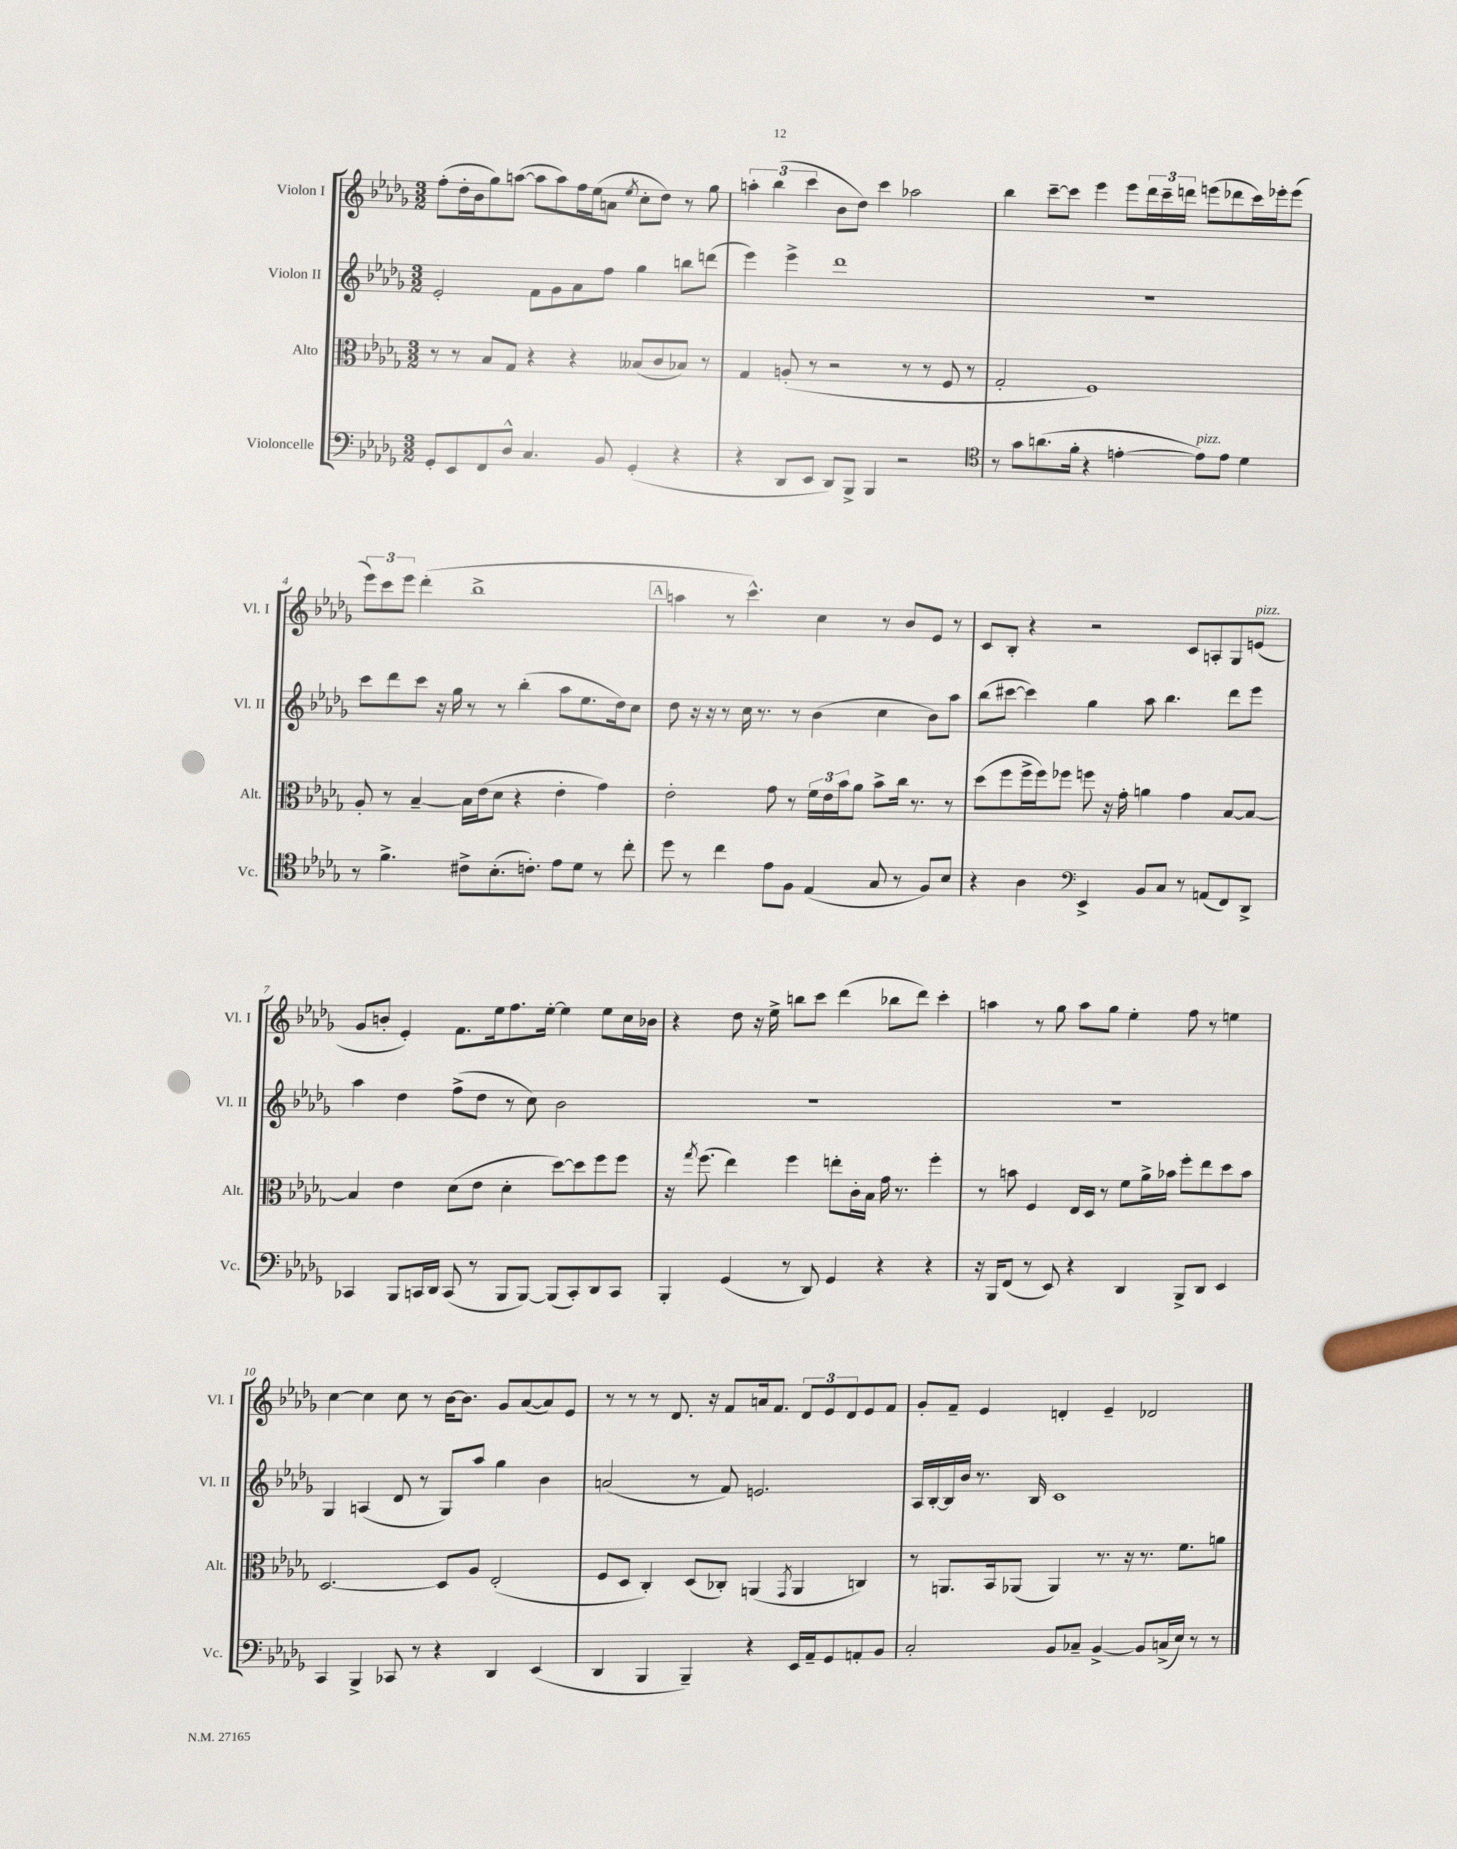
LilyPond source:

<<
\new StaffGroup <<
\new Staff = "s0" \with { instrumentName = "Violon I" shortInstrumentName = "Vl. I" } {
    \clef treble \key des \major \numericTimeSignature \time 3/2
    f''8-.( des''16-. bes'16 ges''8) a''8~( a''8 a''8) f''16 ees''16( a'8 \acciaccatura { ees''8 } c''8-. des''8) r8 ges''8 |
    \tuplet 3/2 { a''4-. bes''4( c'''4 } bes'8 des''8) c'''4 aes''2 |
    bes''4 c'''8~-- c'''8 ees'''4 ees'''8 \tuplet 3/2 { des'''16 c'''16-- d'''16 } e'''8( des'''8 c'''16) ees'''16-. ees'''8( |
    \tuplet 3/2 { ees'''8) c'''8 ees'''8 } des'''4-.( bes''1-> |
    \mark \markup { \box "A" } a''4 r8 c'''4.-^) c''4 r8 bes'8 ees'8 r8 |
    c'8 bes8-. r4 r2 c'8 a8-. ges8 e'8^\markup { \italic "pizz." }( |
    ges'8 b'8-. ees'4-.) f'8. ees''16 f''8. ees''16~-. ees''4 ees''8 c''16 bes'16 |
    r4 des''8 r16 ees''16-> b''8 c'''8 des'''4( bes''8 des'''8) c'''4-. |
    a''4 r8 ges''8 a''8 ges''8 ees''4-. f''8 r8 e''4 |
    c''4~ c''4 c''8 r8 bes'16~ bes'8. ges'8 aes'8~( aes'8) ees'8 |
    r8 r8 r8 des'8. r16 f'8 a'16 f'8. \tuplet 3/2 { des'8 ees'8 des'8 } ees'8 f'8 |
    ges'8-. f'8-- ees'4 d'4-. ees'4-- des'2 \bar "|." |
}
\new Staff = "s1" \with { instrumentName = "Violon II" shortInstrumentName = "Vl. II" } {
    \clef treble \key des \major \numericTimeSignature \time 3/2
    ees'2-. f'8 ges'8 aes'8 f''8 ges''4 b''8 d'''8( |
    ees'''4) ees'''4-> des'''1 |
    R1. |
    c'''8 des'''8 c'''8 r16 ges''16 r8 r8 bes''4-.( aes''8 ees''8. des''16) c''8 |
    \mark \markup { \box "A" } des''8 r16 r16 r8 c''16 r8. r8 bes'4( c''4 bes'8) aes''8 |
    bes''8( cis'''8~ cis'''4) ges''4 aes''8 bes''4. des'''8 ees'''8 |
    aes''4 des''4 f''8->( des''8 r8 c''8) bes'2 |
    R1. |
    R1. |
    ges4 a4( des'8 r8 ges8) aes''8 ges''4 bes'4 |
    a'2( r8 f'8) e'2. |
    aes16 bes16~-. bes16 bes'16 r8. bes16 c'1 \bar "|." |
}
\new Staff = "s2" \with { instrumentName = "Alto" shortInstrumentName = "Alt." } {
    \clef alto \key des \major \numericTimeSignature \time 3/2
    r8 r8 bes8 ges8 r4 r4 beses8( c'8 bes8) r8 |
    ges4 a8-.( r8 r2 r8 r8 f8 r8 |
    ges2-. f1) |
    aes8-. r8 bes4~-- bes16 ees'16( des'8 r4 ees'4-. ges'4) |
    \mark \markup { \box "A" } ees'2-. ges'8 r8 \tuplet 3/2 { f'16 ees'16 bes'16 } aes'8 bes'8-> c''16 r8. r8 |
    des''8( f''8 f''16-> f''16) fes''8 f''8 r16 ges'16-. a'4 ges'4 bes8~ bes8~ |
    bes4 ees'4 des'8( ees'8 des'4-. des''8~) des''8 f''8 f''8 |
    r16 \acciaccatura { ges''8 } f''8.( ees''4) f''4 e''8-. c'16-. bes16 ges'16 r8. f''4-. |
    r8 b'8 f4 ees16 des16 r8 f'8 aes'16-> bes'16 f''8-. ees''8 des''8 bes'8 |
    des2.~ des8 aes8 ees2-.( |
    f8 des8 c4-.) des8( ces8-.) a,4( \acciaccatura { ges,8 } a,4 c4) |
    r8 a,8. bes,16 aes,8( aes,4) r8. r16 r8. f'8. a'8 \bar "|." |
}
\new Staff = "s3" \with { instrumentName = "Violoncelle" shortInstrumentName = "Vc." } {
    \clef bass \key des \major \numericTimeSignature \time 3/2
    ges,8-. ees,8 f,8 des8-^ c4. bes,8 ges,4-.( r4 |
    r4 des,8 ees,8 des,8) bes,,8-> bes,,4 r2 |
    \clef tenor r8 ges'8 a'8.( f'16-. r4 e'4~-. e'8^\markup { \italic "pizz." }) e'8 des'4 |
    r8 f'4.-> cis'8-> bes8.-.( c'8.-.) ees'8 des'8 r8 c''8-. |
    \mark \markup { \box "A" } des''8 r8 c''4 ees'8 f8 ees4( ges8 r8 f8) bes8 |
    r4 aes4 \clef bass ees,4-> bes,8 c8 r8 a,8( f,8) des,8-> |
    ces,4 bes,,8 c,16 des,16 c,8( r8 bes,,8 bes,,8~) bes,,8( c,8-.) des,8 c,8 |
    bes,,4-. ges,4( r8 des,8) ges,4 r4 r4 |
    r16 bes,,16 f,8( r8 ees,8) r4 des,4 bes,,8-> des,8 ees,4 |
    c,4 bes,,4-> ces,8 r8 r4 des,4 ees,4( |
    des,4 bes,,4 bes,,4--) r4 ees,16 aes,16-- ges,8 a,8-. bes,8 |
    c2-. bes,8 ces8-- bes,4~-> bes,8 c16->( ees16) r8 r8 \bar "|." |
}
>>
>>
